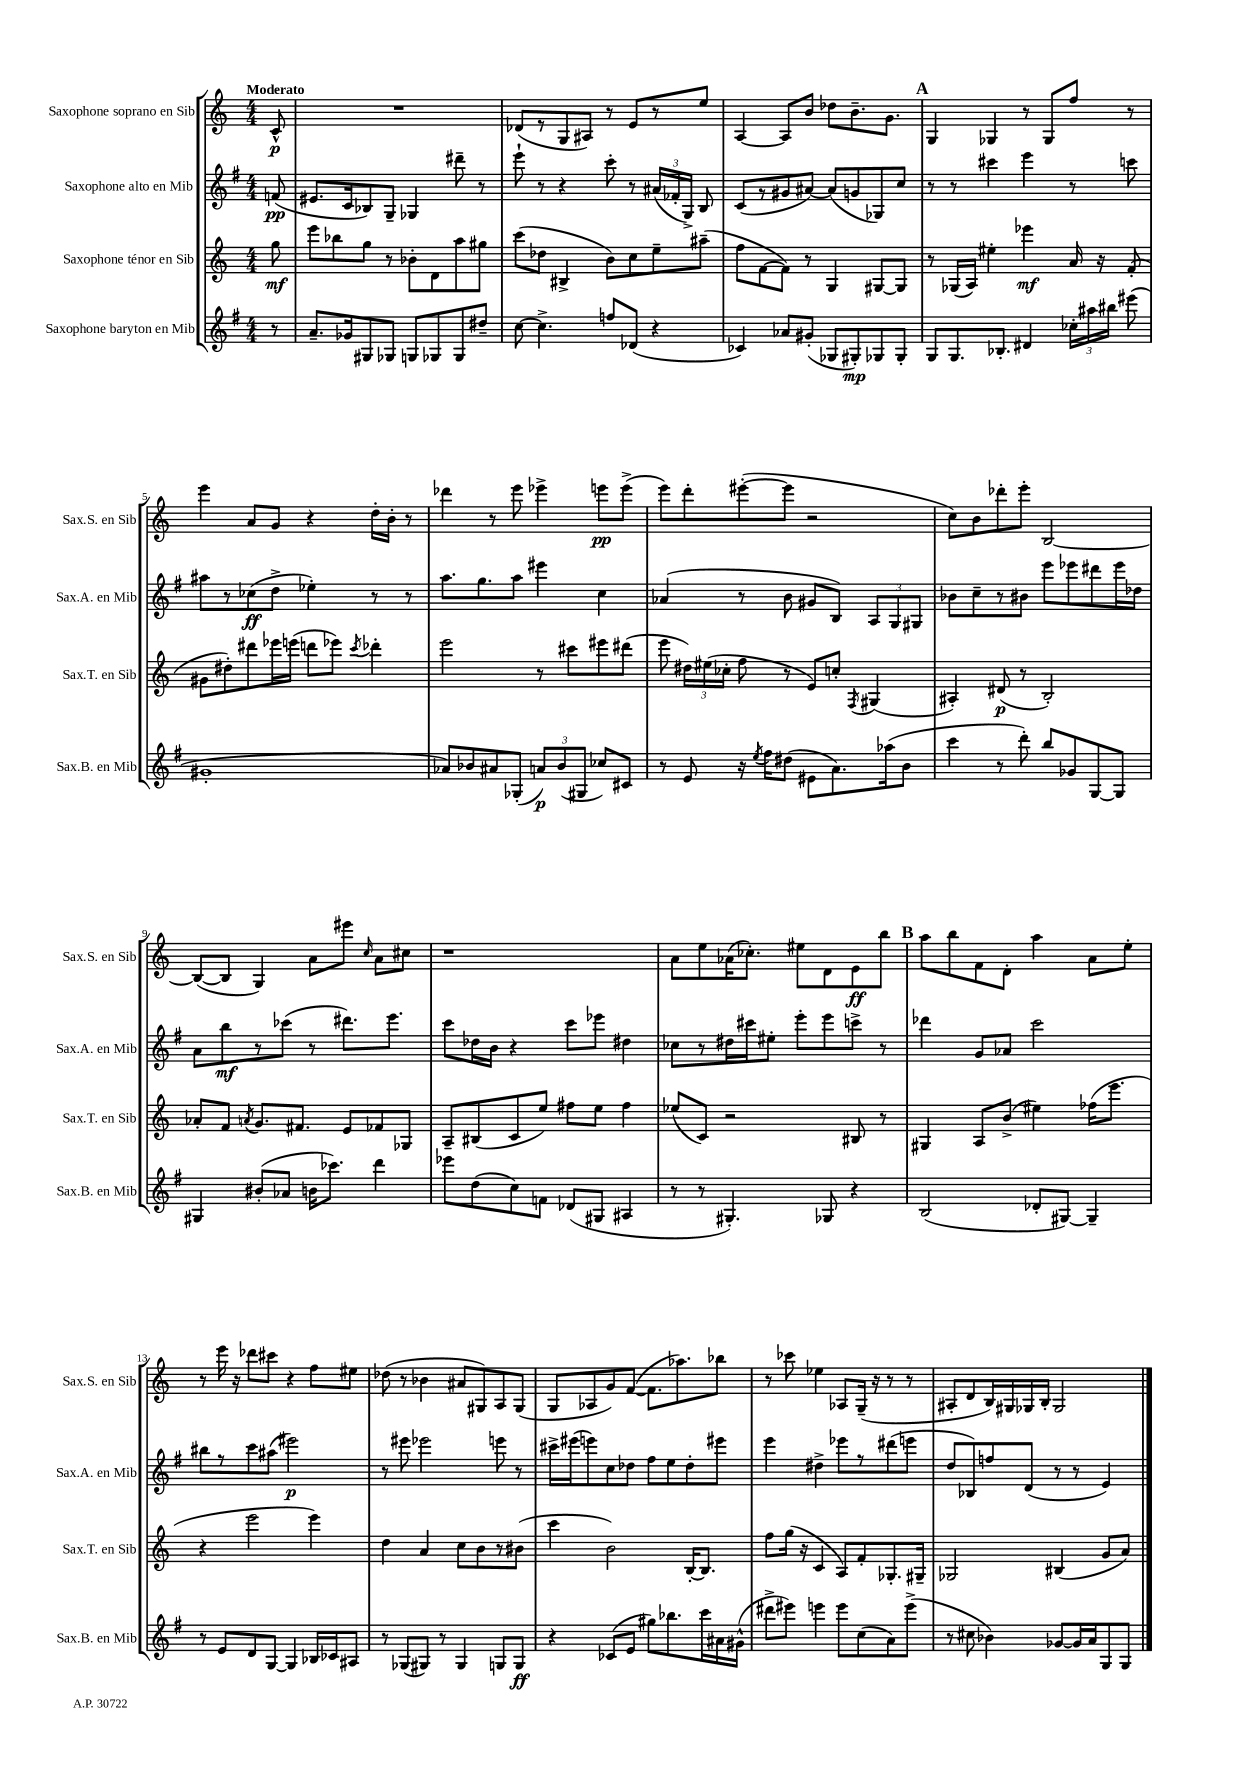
<<
\new StaffGroup <<
\new Staff = "s0" \with { instrumentName = "Saxophone soprano en Sib" shortInstrumentName = "Sax.S. en Sib" } {
    \clef treble \key c \major \numericTimeSignature \time 4/4 \partial 8 \tempo "Moderato"
    \autoBeamOff c'8-^\p |
    R1 |
    des'8[( r8 g8 ais8]) r8 e'8[ r8 e''8] |
    a4~ a8[ b'8] des''8[ b'8.-- g'8.] |
    \mark \markup { \bold "A" } g4 ges4 r8 ges8[ f''8] r8 |
    e'''4 a'8[ g'8] r4 d''16[-. b'16]-. r8 |
    des'''4 r8 e'''8 ees'''4-> e'''8[\pp e'''8]->( |
    e'''8[) d'''8-. eis'''8~-.( eis'''8] r2 |
    c''8[) b'8 des'''8-. e'''8]-. b2~ |
    b8[~( b8] g4) a'8[ eis'''8] \grace { c''16 } a'8[ cis''8] |
    r1 |
    a'8[ e''8 aes'16( ces''8.]-.) eis''8[ d'8 e'8\ff b''8] |
    \mark \markup { \bold "B" } a''8[ b''8 f'8 d'8]-. a''4 a'8[ e''8]-. |
    r8 e'''16 r16 des'''8[ cis'''8] r4 f''8[ eis''8] |
    des''8( r8 bes'4 ais'8[ gis8) a8 gis8]( |
    g8[ aes8 g'8) f'8]~( f'8.[ aes''8.) bes''8] |
    r8 ces'''8 ees''4 aes8[ g16]--( r16 r8 r8 |
    ais8[-. d'8 b16) gis16 ges16 b16]-. ges2 \bar "|." |
}
\new Staff = "s1" \with { instrumentName = "Saxophone alto en Mib" shortInstrumentName = "Sax.A. en Mib" } {
    \clef treble \key g \major \numericTimeSignature \time 4/4 \partial 8
    \autoBeamOff f'8\pp( |
    eis'8.[ c'16 bes8) g8]-- ges4 dis'''8-- r8 |
    e'''8-! r8 r4 c'''8-. r8 \tuplet 3/2 { ais'16[( fes'16-. g16]->) } b8 |
    c'8[( r8 gis'8 ais'8]~) ais'8[( g'8 ges8) c''8] |
    \mark \markup { \bold "A" } r8 r8 cis'''4 e'''4 r8 c'''8 |
    ais''8[ r8 ces''8\ff( d''8]-> ees''4-.) r8 r8 |
    a''8.[ g''8. a''8] eis'''4 c''4 |
    aes'4( r8 b'8 gis'8[ b8]) \tuplet 3/2 { a8[ g8 gis8] } |
    bes'8[ c''8-- r8 bis'8] e'''8[ ees'''8 dis'''8 ees'''16 des''16] |
    a'8[ b''8\mf r8 ces'''8]( r8 dis'''8.[) e'''8.] |
    c'''8[ des''16 b'16] r4 c'''8[ ees'''8] dis''4 |
    ces''8[ r8 dis''16 cis'''16 eis''8]-. e'''8[-. e'''8 c'''8]-> r8 |
    \mark \markup { \bold "B" } des'''4 g'8[ aes'8] c'''2 |
    bis''8[ r8 c'''8 ais''8]( eis'''2\p) |
    r8 eis'''8 ees'''2 e'''8 r8 |
    cis'''16[-> eis'''16( e'''8) c''8 des''8] fis''8[ e''8 des''8-. eis'''8] |
    e'''4 dis''4-> ees'''8[ r8 dis'''8( e'''8] |
    d''8[ bes8) f''8 d'8]( r8 r8 e'4) \bar "|." |
}
\new Staff = "s2" \with { instrumentName = "Saxophone ténor en Sib" shortInstrumentName = "Sax.T. en Sib" } {
    \clef treble \key c \major \numericTimeSignature \time 4/4 \partial 8
    \autoBeamOff g''8\mf |
    e'''8[ bes''8 g''8] r8 bes'8[-. d'8 a''8 gis''8] |
    c'''8[( des''8] bis4-> b'8[) c''8 e''8-- ais''8]--( |
    f''8[ f'8~ f'8]) r8 g4 gis8[~ gis8] |
    \mark \markup { \bold "A" } r8 ges16[( a16]) eis''4-. ees'''4\mf a'16 r16 f'8-.( |
    gis'8[ dis''8-.) dis'''8 ees'''16 e'''16]( d'''8[ ees'''8]) \acciaccatura { c'''8 } des'''4-. |
    e'''2 r8 cis'''8[ eis'''8 dis'''8]( |
    e'''8 \tuplet 3/2 { dis''16[) eis''16( ces''16]-. } f''8 r8 e'8[) c''8]-. \acciaccatura { f8 } gis4( |
    ais4-.) dis'8\p( r8 b2-.) |
    aes'8[-. f'8] \acciaccatura { a'8 } g'8.[ fis'8.] e'8[ fes'8 ges8] |
    a8[-- bis8( c'8 e''8]) fis''8[ e''8] fis''4 |
    ees''8[( c'8]) r2 bis8 r8 |
    \mark \markup { \bold "B" } gis4 a8[ b'8]->( eis''4) fes''16[( e'''8.] |
    r4 e'''2 e'''4) |
    d''4 a'4 c''8[ b'8 r8 bis'8]( |
    c'''4 b'2) b16[~-. b8.] |
    f''8[ g''16]( r16 c'4 a8[) f'8-. ges8.-. gis16]-- |
    ges2 bis4( g'8[ a'8]) \bar "|." |
}
\new Staff = "s3" \with { instrumentName = "Saxophone baryton en Mib" shortInstrumentName = "Sax.B. en Mib" } {
    \clef treble \key g \major \numericTimeSignature \time 4/4 \partial 8
    \autoBeamOff r8 |
    a'8.[-- ges'16 gis8 ges8] g8[ ges8 ges8 dis''8]-- |
    c''8~ c''4.-> f''8[ des'8]( r4 |
    ces'4) aes'8[ gis'8]-.( ges8[ gis8-.\mp) ges8 ges8]-. |
    \mark \markup { \bold "A" } g8[ g8. bes8.]-. dis'4 \tuplet 3/2 { ces''16[-. ais''16 bis''16] } eis'''8( |
    gis'1-. |
    aes'8[) bes'8 ais'8 ges8]-.( \tuplet 3/2 { a'8[\p) bes'8( gis8] } ces''8[) cis'8] |
    r8 e'8 r16 \acciaccatura { e''8 } fis''16[ dis''8]( eis'8[ a'8.) aes''16( b'8] |
    c'''4 r8 d'''8-.) b''8[ ges'8 g8~ g8] |
    gis4 bis'8[-.( aes'8] b'16[ ces'''8.]) d'''4 |
    ees'''8[ d''8( c''8) f'8] des'8[( gis8] ais4 |
    r8 r8 gis4.-.) ges8 r4 |
    \mark \markup { \bold "B" } b2( des'8[-. gis8]~) gis4-- |
    r8 e'8[ d'8 g8]~ g4 bes16[ ces'16 ais8] |
    r8 ges8[( gis8]) r8 gis4 g8[ g8]\ff |
    r4 ces'8[( e'8] gis''8[) bes''8. c'''16 ais'16 gis'16]-^( |
    dis'''8[-> eis'''8]) e'''4 e'''8[ c''8( a'8) e'''8]->( |
    r8 cis''8 bes'4) ges'8[~ ges'16 a'16 g8 g8] \bar "|." |
}
>>
>>
